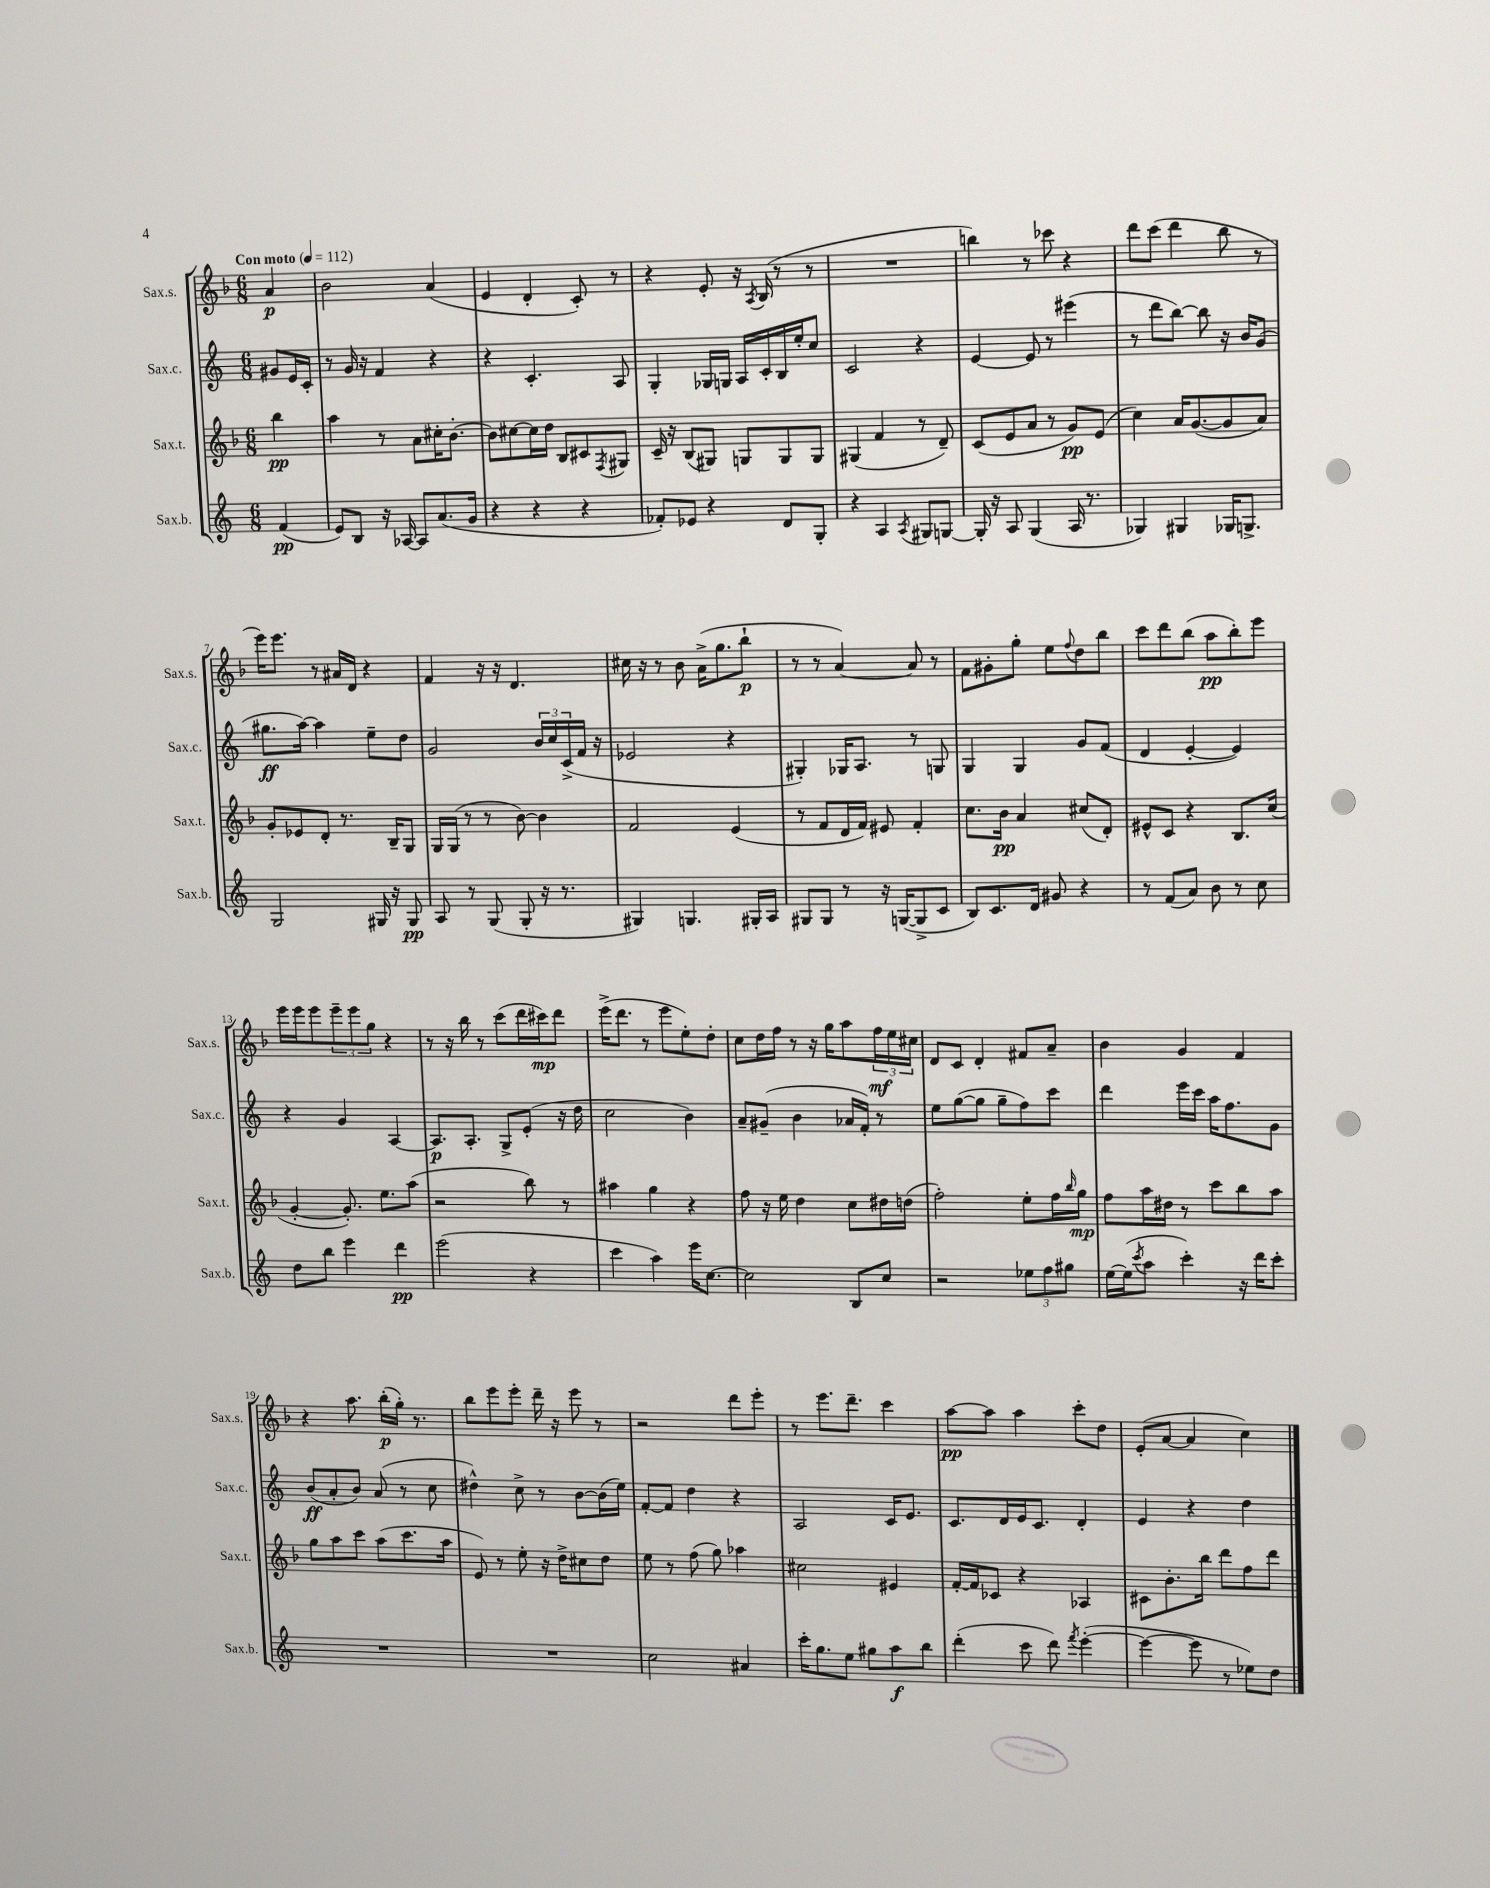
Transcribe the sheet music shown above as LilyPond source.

<<
\new StaffGroup <<
\new Staff = "s0" \with { instrumentName = "Sax.s." shortInstrumentName = "Sax.s." } {
    \clef treble \key f \major \numericTimeSignature \time 6/8 \partial 4 \tempo "Con moto" 4 = 112
    a'4\p |
    bes'2 a'4( |
    e'4 d'4-. c'8-.) r8 |
    r4 e'8-. r16 \acciaccatura { a8 } bes16( r8 r8 |
    R2. |
    b''4) r8 ces'''8 r4 |
    d'''8 c'''8( d'''4 bes''8 r8 |
    e'''16) e'''8. r8 ais'16 d'16 r4 |
    f'4 r16 r16 d'4. |
    cis''16 r16 r8 bes'8 a'16->( g''8. bes''8-!\p |
    r8 r8 a'4~) a'8 r8 |
    f'8 gis'8-. g''8-. e''8 \appoggiatura { f''8 } d''8 bes''8 |
    c'''8 d'''8 bes''8( a''8\pp bes''8-.) e'''8 |
    e'''16 e'''16 e'''8 \tuplet 3/2 { e'''8-- e'''8 g''8 } r4 |
    r8 r16 bes''16 r8 c'''8( d'''16 cis'''16\mp) d'''8 |
    e'''16->( d'''8. r8 e'''8 e''8-.) d''8-. |
    c''8 d''16 f''16 r8 r16 g''16 a''8 \tuplet 3/2 { f''16\mf e''16 cis''16 } |
    d'8 c'8 d'4-. fis'8 a'8-- |
    bes'4 g'4 f'4 |
    r4 a''8. bes''16-.\p( g''16-.) r8. |
    bes''8 e'''8 e'''8-. d'''16-- r16 e'''8 r8 |
    r2 d'''8 e'''8-. |
    r8 e'''8. d'''8.-- c'''4 |
    a''8~\pp a''8 a''4 c'''8-. d''8 |
    e'8-.( a'8~ a'4 c''4) \bar "|." |
}
\new Staff = "s1" \with { instrumentName = "Sax.c." shortInstrumentName = "Sax.c." } {
    \clef treble \key c \major \numericTimeSignature \time 6/8 \partial 4
    gis'8 e'16 c'16-. |
    r8 g'16 r16 f'4 r4 |
    r4 c'4.-. a8 |
    g4-. ges16 g16 a16 c'16-. b16 e''16-. c''8 |
    c'2 r4 |
    e'4~ e'8 r8 eis'''4( |
    r8 d'''8 b''8~) b''8 r16 b'16 g'8( |
    gis''8.\ff a''16~) a''4 e''8-- d''8 |
    g'2 \tuplet 3/2 { b'16 c''16 c'16->( } f'16 r16 |
    ees'2 r4 |
    gis4-.) ges16 a8. r8 g8 |
    g4 g4 g'8 f'8( |
    d'4 e'4~-. e'4) |
    r4 g'4 a4~ |
    a8.\p a8.-. g8-> e'8-.( r16 d''16 |
    c''2 b'4) |
    a'8-- gis'8--( b'4 aes'16 f'16-.) r8 |
    e''8 g''8~( g''8 g''8-- f''8) c'''8 |
    d'''4 e'''16 c'''16 a''16 f''8. g'8 |
    b'8\ff( a'8-. b'8) a'8( r8 c''8 |
    dis''4-^) c''8-> r8 b'8~ b'16( e''16) |
    f'8~-. f'8 d''4 r4 |
    a2 c'16 e'8. |
    c'8. d'16 e'16 c'8. d'4-. |
    e'4 r4 d''4 \bar "|." |
}
\new Staff = "s2" \with { instrumentName = "Sax.t." shortInstrumentName = "Sax.t." } {
    \clef treble \key f \major \numericTimeSignature \time 6/8 \partial 4
    bes''4\pp |
    a''4 r8 a'8 cis''16-. bes'8.~-. |
    bes'8 cis''8~ cis''16 d''16 bes8 cis'8 \acciaccatura { f8 } gis8 |
    c'16-- r16 bes8( gis8) g8 g8 g8 |
    gis4( f'4 r8 d'8--) |
    c'8( e'8 a'8 r8 g'8\pp) e'8( |
    c''4) a'16 g'8.~( g'8 a'8) |
    g'8-. ees'8 d'8-. r8. bes16-- g8 |
    g16 g16( r8 r8 bes'8~) bes'4 |
    f'2 e'4( |
    r8 f'8 d'16 f'16) eis'8 f'4-. |
    c''8. bes'16\pp a'4 cis''8( d'8-.) |
    eis'8-^ c'8 r4 bes8. c''16( |
    g'4~-. g'8.-.) e''8. a''8( |
    r2 bes''8) r8 |
    ais''4 g''4 r4 |
    f''8 r16 e''16 d''4 c''8 dis''16 d''16( |
    f''2-.) e''8-. f''16 \grace { bes''16 } g''16\mp |
    f''8 a''16 dis''16 r8 c'''8 bes''8 a''8 |
    g''8 a''8 c'''8 a''8( c'''8. a''16 |
    e'8) r8 e''8-. r16 d''16-> cis''8 d''8 |
    e''8 r8 f''8( g''8) aes''4 |
    cis''2 eis'4 |
    f'16~-. f'16 ces'8 r4 aes4 |
    cis'8 bes'8.-. bes''16 d'''8 f''8 d'''8 \bar "|." |
}
\new Staff = "s3" \with { instrumentName = "Sax.b." shortInstrumentName = "Sax.b." } {
    \clef treble \key c \major \numericTimeSignature \time 6/8 \partial 4
    f'4\pp( |
    e'8) b8 r16 aes16~ aes8 a'8.( g'16 |
    r4 r4 r4 |
    fes'8-.) ees'8 r4 d'8 g8-. |
    r4 a4 \acciaccatura { a8 } gis8 g8~ |
    g16-. r16 a8 g4( a16 r8. |
    ges4) gis4 ges16 g8.-> |
    g2 gis16 r16 gis8\pp |
    a8 r8 g8( g8-. r16 r8. |
    gis4) g4. gis16-. a16 |
    gis8 gis8 r8 r16 g16~( g8-> c'8 |
    b8) c'8. d'16 gis'8 r4 |
    r8 f'8( a'8) b'8 r8 c''8 |
    d''8 b''8 e'''4 d'''4\pp |
    e'''2( r4 |
    c'''4 a''4) e'''16 c''8.~ |
    c''2 b8 c''8 |
    r2 \tuplet 3/2 { ees''8 f''8 gis''8 } |
    e''16~ e''16( \acciaccatura { c'''8 } a''8 c'''4-.) r16 d'''16 c'''8-. |
    R2. |
    R2. |
    c''2 ais'4 |
    c'''16-. g''8. e''8 gis''8 a''8\f b''8 |
    d'''4-.( c'''8 d'''8) \acciaccatura { f'''8 } e'''4~-.( |
    e'''4~ e'''8 r8 ees''8) d''8 \bar "|." |
}
>>
>>
